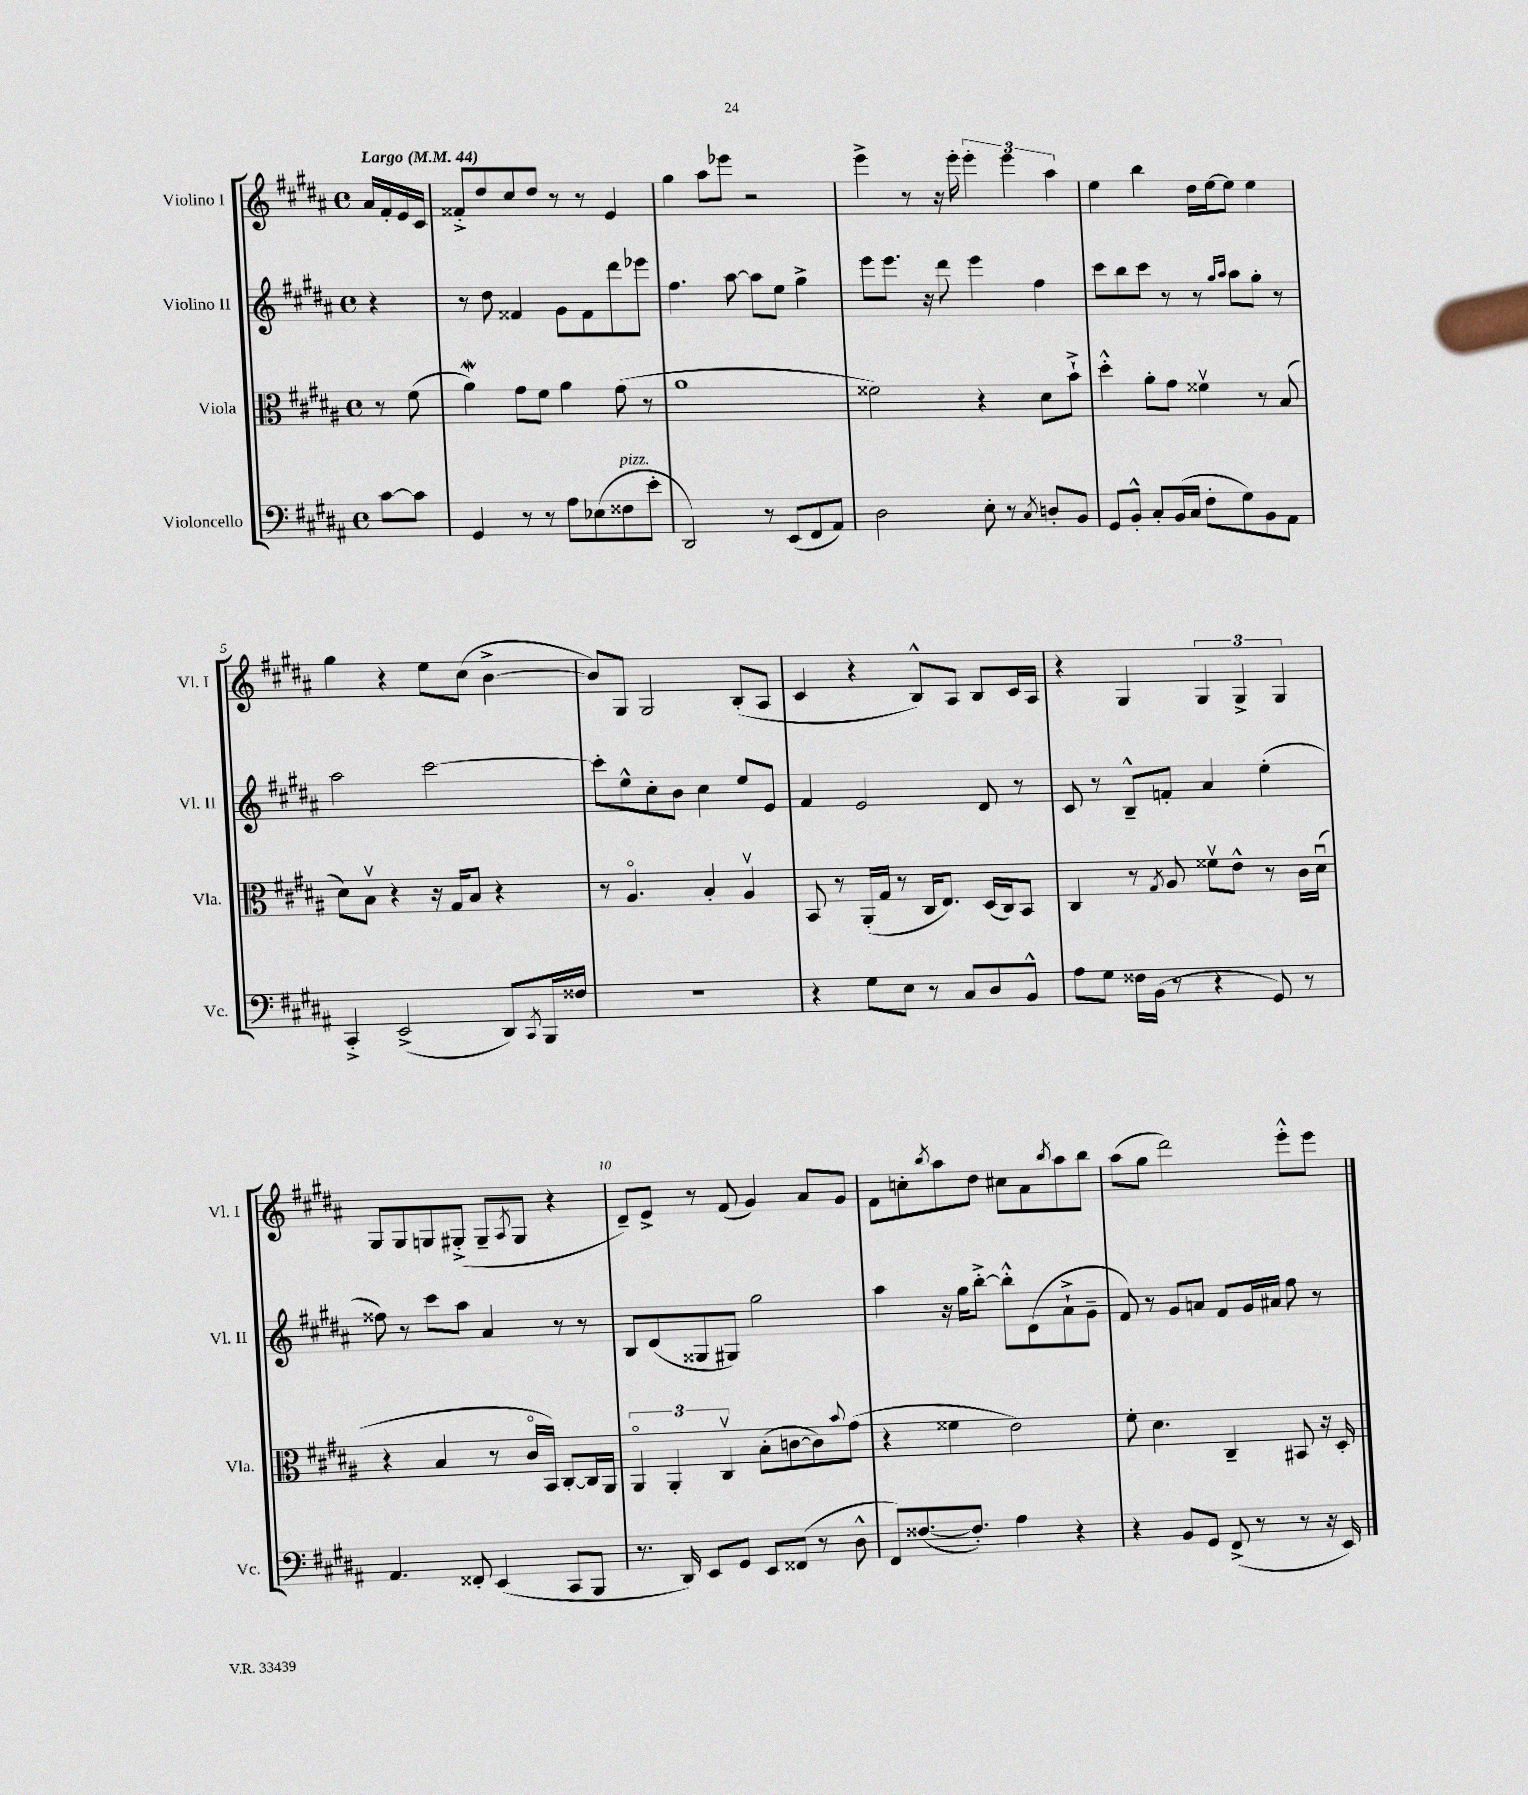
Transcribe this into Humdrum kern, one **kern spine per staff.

**kern	**kern	**kern	**kern
*part4	*part3	*part2	*part1
*staff4	*staff3	*staff2	*staff1
*I"Violoncello	*I"Viola	*I"Violino II	*I"Violino I
*I'Vc.	*I'Vla.	*I'Vl. II	*I'Vl. I
*clefF4	*clefC3	*clefG2	*clefG2
*k[f#c#g#d#a#]	*k[f#c#g#d#a#]	*k[f#c#g#d#a#]	*k[f#c#g#d#a#]
*M4/4	*M4/4	*M4/4	*M4/4
*met(c)	*met(c)	*met(c)	*met(c)
*MM44	*MM44	*MM44	*MM44
=	=	=	=
!	!	!	!LO:TX:a:B:t=Largo
[8c#\L	8r	4r	16a#/LL
.	.	.	16f#'/
8c#\J]	(8f#\	.	16e/
.	.	.	16c#/JJ
=1	=1	=1	=1
4GG#/	4a#W\)	8r	8f##X'^/L
.	.	8dd#\	8dd#/
8r	8g#\L	4f##X/	8cc#/
8r	8f#\J	.	8dd#/J
8A#\L	4a#\	8g#\L	8r
(8E-X\	.	8f##\	8r
!LO:TX:a:i:t=pizz.	!	!	!
8F##X\	(8g#\	8ddd#\	4e/
8e'\J	8r	8eee-X\J	.
=2	=2	=2	=2
2DD#/)	1a#	4.ff#\	4gg#\
.	.	.	8aa#\L
.	.	[8aa#\	8eee-X\J
8r	.	8aa#\L]	2r
(8EE/L	.	8ee\J	.
8FF#/	.	4gg#^\	.
8AA#/J)	.	.	.
=3	=3	=3	=3
2D#\	2f##X\)	8eee\L	4eee^\
.	.	8.eee\J	.
.	.	.	8r
.	.	16r	.
.	.	8ddd#\	16r
.	.	.	16eee'\
8E'\	4r	4eee\	6eee'\
8r	.	.	.
.	.	.	6eee\
8qC#/	.	.	.
8Dn'/L	8d#\L	4ff#\	.
.	.	.	6aa#\
8BB/J	8b`^\J	.	.
=4	=4	=4	=4
8GG#/L	4dd#'^^\	8ccc#\L	4ee\
8BB'^^/J	.	8bb\	.
8C#'/L	8a#'\L	8ccc#\J	4bb\
(16BB/L	8g#\J	8r	.
16C#/JJ	.	.	.
8F#'\L	4f##Xv\	8r	16dd#\LL
.	.	.	[16ee\J
.	.	16qqgg#/LL	.
.	.	16qqaa#/JJ	.
8G#\)	.	8aa#\L	8ee\J]
8BB\	8r	8gg#'\J	4ee\
8AA#\J	(8B/	8r	.
!!LO:LB:g=z
=5	=5	=5	=5
4CC#'^/	8d#\L)	2aa#\	4gg#\
.	8Bv\J	.	.
(2EE^/	4r	.	4r
.	16r	[2ccc#\	8ee\L
.	16G#/KL	.	.
.	8B/J	.	(8cc#\J
8DD#/L)	4r	.	[4b^\
8qCC#/	.	.	.
16BBB/L	.	.	.
16F##X/JJ	.	.	.
=6	=6	=6	=6
1r	8r	8ccc#'\L]	8b/L])
.	4.A#/	8ee^^\	8G#/J
.	.	8cc#'\	2G#/
.	.	8b\J	.
.	4B'/	4cc#\	.
.	4A#v/	8ee/L	(8B'/L
.	.	8e/J	8A#/J
=7	=7	=7	=7
4r	8BB/	4f#/	4c#/
.	8r	.	.
8G#\L	(16AA#'/LL	2e/	4r
.	16G#/JJ	.	.
8E\J	8r	.	.
8r	16C#/KL	.	8B^^/L)
.	8.E/J)	.	.
8C#/L	.	.	8A#/J
8D#/	(16D#/LL	8d#/	8B/L
.	16C#/J)	.	.
8BB^^/J	8BB/J	8r	16c#/L
.	.	.	16A#/JJ
=8	=8	=8	=8
8A#\L	4C#/	8c#/	4r
8G#\J	.	8r	.
16F##X\LL	8r	8B~^^/L	4G#/
(16BB\JJ	.	.	.
.	8qG#/	.	.
8r	8A#/	8fn'/J	.
4r	8f##Xv\L	4a#/	6G#/
.	8e^^\J	.	.
.	.	.	6G#^/
8GG#/)	8r	(4ee'\	.
.	.	.	6G#/
8r	16c#\LL	.	.
.	(16d#u\JJ	.	.
!!LO:LB:g=z
=9	=9	=9	=9
4.AA#/	4r	8ff##X\)	8G#/L
.	.	8r	8G#/
.	4B/	8ccc#\L	8Gn/
8FF##X'/	.	8aa#\J	(8G#X'^/J
(4EE/	8r	4a#/	8G#~/L
.	.	.	8qA#/
.	16c#/LL	.	8G#/J
.	16BB/JJ)	.	.
8CC#/L	[8C#'/L	8r	4r
8BBB/J	16C#/L]	8r	.
.	16AA#/JJ	.	.
=10	=10	=10	=10
8.r	6AA#/	8B/L	8d#~/L)
.	.	(8d#/	8e^/J
.	6AA#'/	.	.
16DD#/)	.	.	.
8EE/L	.	8G##X/	8r
.	6C#v/	.	.
8GG#/J	.	8G#X/J)	(8f#/
8EE/L	(8B'\L	2gg#\	4g#/)
(8FF##X/J	[8cn\	.	.
8r	8c\])	.	8a#/L
.	8qqb/	.	.
8D#^^\	(8g#\J	.	8g#/J
=11	=11	=11	=11
8FF#/L)	4r	4aa#\	8f#\L
([8.F##X/	.	.	8ccn'\
.	.	.	8qbb/
.	4f##X\	16r	8aa#\
8.F##'/J])	.	16gg#\KL	.
.	.	[8bb'^\J	8dd#\J
4A#\	2e\)	8bb'^^\L]	8cc#X\L
.	.	(8d#\	8a#\
.	.	.	8qbb/
4r	.	8a#`^\	8aa#\
.	.	8g#~\J	8bb\J
=12	=12	=12	=12
4r	8f#'\	8f#/)	(8aa#\L
.	4.d#\	8r	8gg#\J
8BB/L	.	8g#/L	2ddd#\)
8GG#/J	.	8an/J	.
(8FF#^/	4C#~/	8f#/L	.
8r	.	16g#/L	.
.	.	16a#X/JJ	.
8r	8BB#X/	8ff#\	8eee'^^\L
16r	16r	8r	8eee\J
16EE/)	16D#'/	.	.
==	==	==	==
*-	*-	*-	*-
